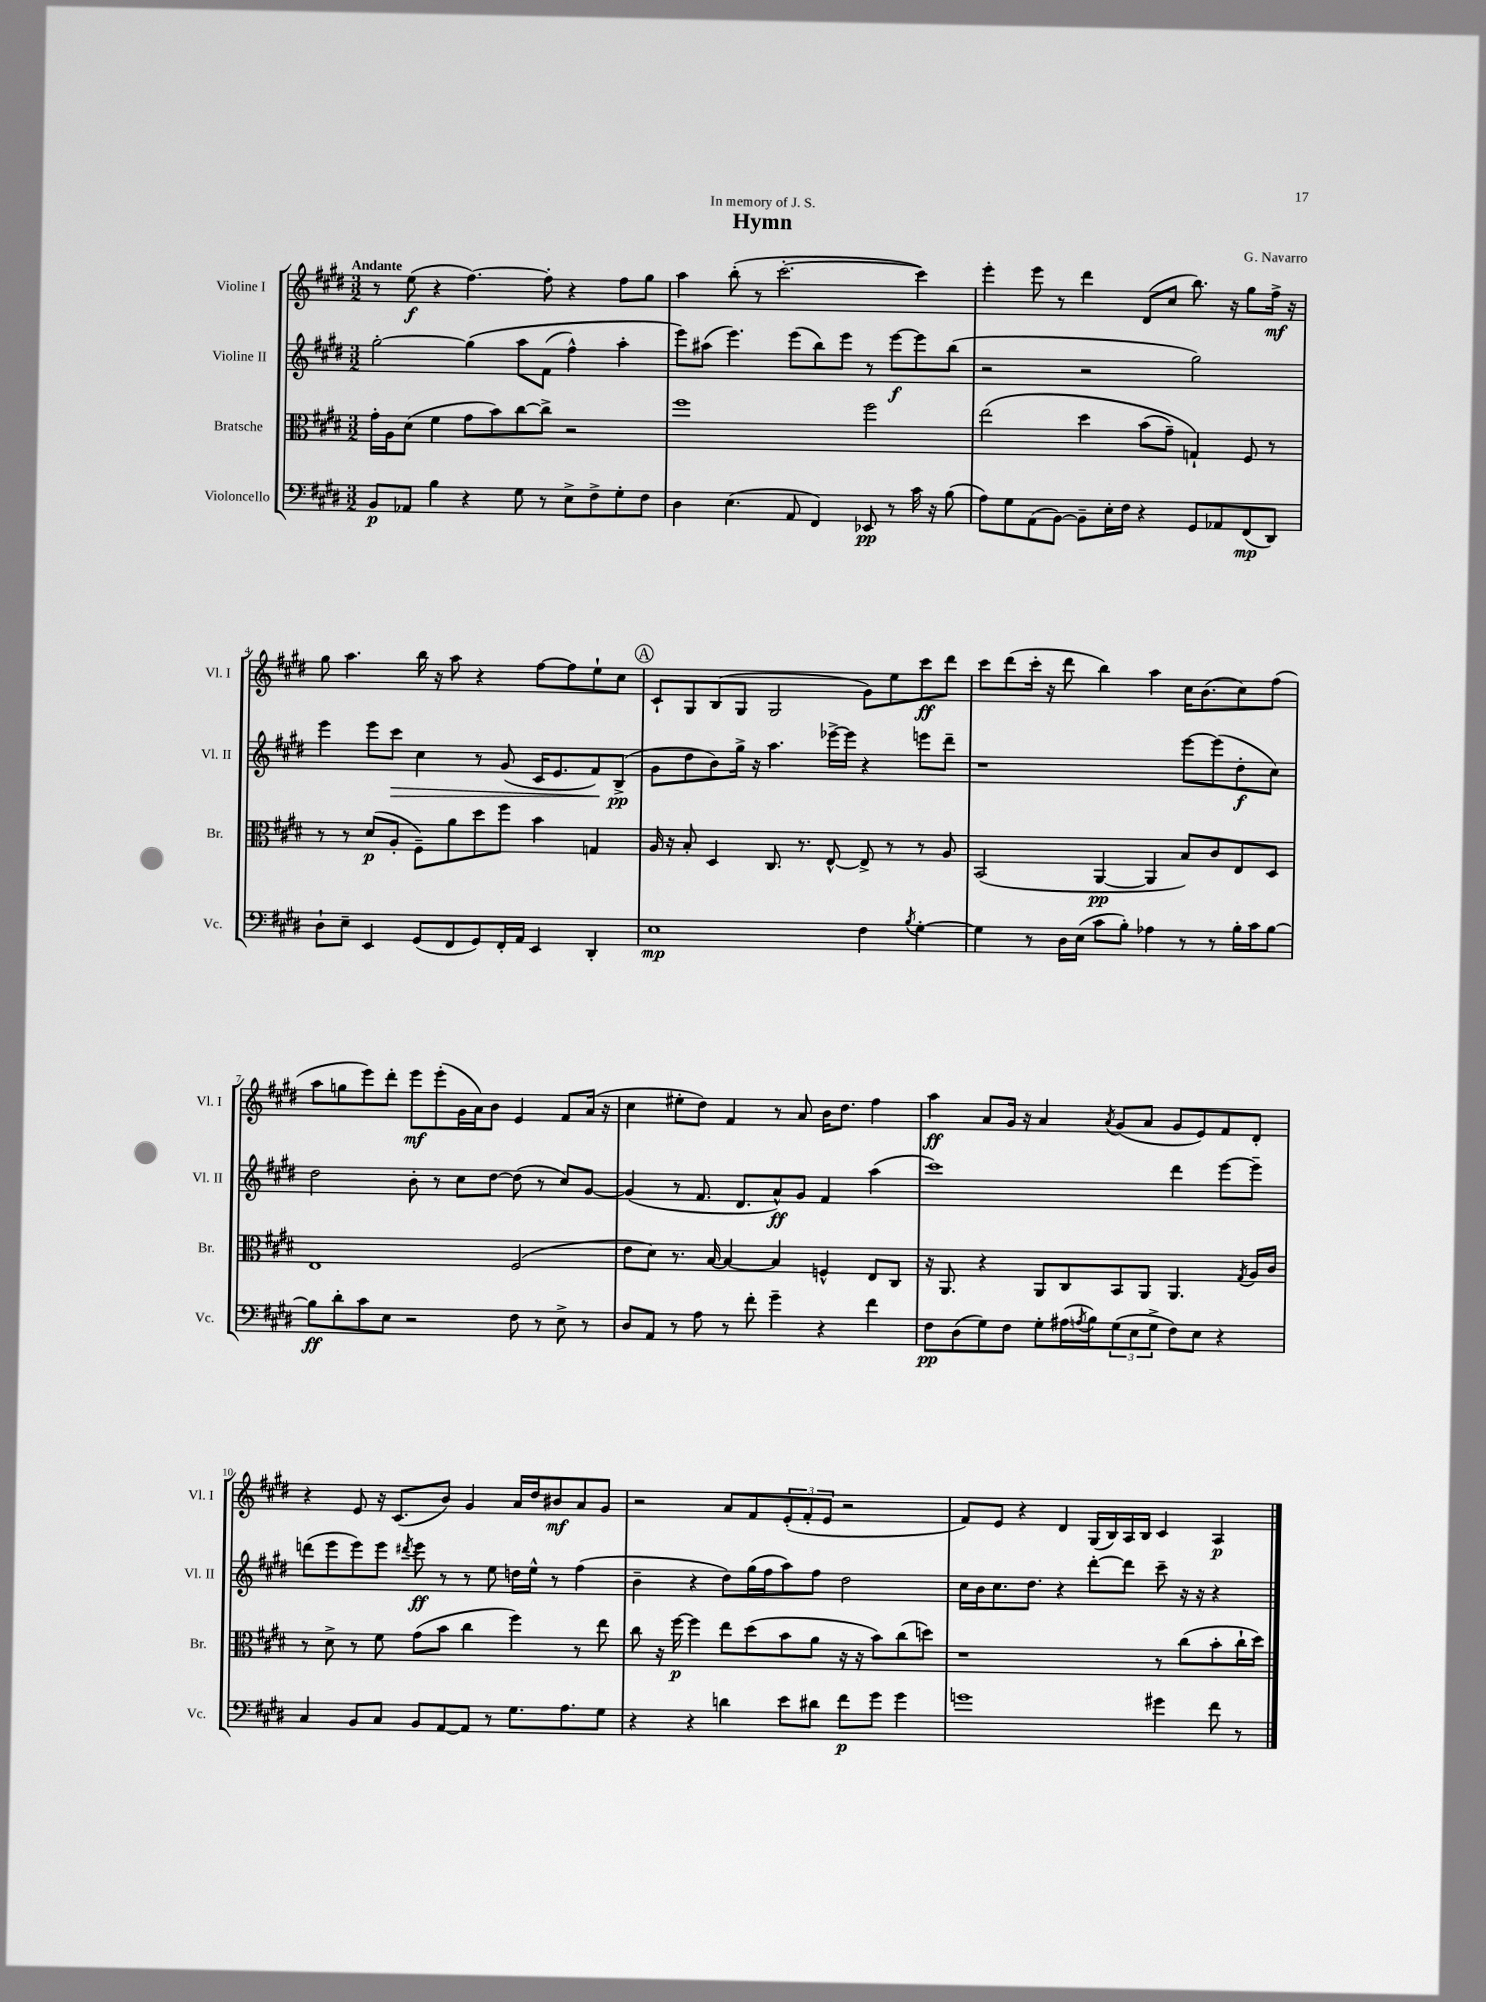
\header { title = "Hymn" composer = "G. Navarro" dedication = "In memory of J. S." }
<<
\new StaffGroup <<
\new Staff = "s0" \with { instrumentName = "Violine I" shortInstrumentName = "Vl. I" } {
    \clef treble \key e \major \numericTimeSignature \time 3/2 \tempo "Andante"
    r8 e''8\f( r4 fis''4.~) fis''8-. r4 fis''8 gis''8 |
    a''4 b''8-.( r8 cis'''2.~-. cis'''4) |
    e'''4-. e'''8 r8 dis'''4 dis'8( cis''8 b''8.) r16 gis''8 fis''16->\mf r16 |
    gis''8 a''4. b''16 r16 a''8 r4 fis''8~ fis''8 e''8-! cis''8 |
    \mark \markup { \circle "A" } cis'8-! gis8 b8( gis8 gis2 gis'8) e''8 cis'''8\ff dis'''8 |
    cis'''8 dis'''8( cis'''16-. r16 dis'''8 b''4) a''4 cis''16 b'8.( cis''8) fis''8( |
    a''8 g''8 e'''8) dis'''8-. e'''8\mf e'''8-.( gis'16 a'16) b'8 e'4 fis'8 a'16( r16 |
    cis''4 eis''8-. dis''8) fis'4 r8 a'8 b'16 dis''8. fis''4 |
    a''4\ff a'8 gis'16 r16 a'4 \acciaccatura { a'8 } gis'8( a'8 gis'8 e'8) fis'8 dis'8-. |
    r4 e'8 r16 cis'8.( b'8) gis'4 a'16 dis''16 bis'8\mf a'8 gis'8 |
    r2 a'8 fis'8 \tuplet 3/2 { e'8-.( fis'8-. e'8 } r2 |
    fis'8) e'8 r4 dis'4 gis16( b16) a16 b16 cis'4 a4\p \bar "|." |
}
\new Staff = "s1" \with { instrumentName = "Violine II" shortInstrumentName = "Vl. II" } {
    \clef treble \key e \major \numericTimeSignature \time 3/2
    gis''2~-. gis''4\( a''8 fis'8( fis''4-^) a''4-. |
    e'''8\) ais''8( e'''4.) e'''8( b''8) e'''8 r8 e'''8~\f e'''8 b''8( |
    r2 r2 gis''2) |
    e'''4 e'''8 cis'''8\> cis''4 r8 gis'8( cis'16 e'8. fis'8\!) b8->\pp( |
    \mark \markup { \circle "A" } gis'8 dis''8 b'8) gis''16-> r16 a''4. ees'''16~-> ees'''16 r4 e'''8 dis'''8-- |
    r1 e'''8~ e'''8( dis''8-.\f cis''8) |
    dis''2 b'8-. r8 cis''8 dis''8~ dis''8( r8 cis''8) gis'8~ |
    gis'4( r8 fis'8. dis'8. a'8-^\ff) gis'8 fis'4 a''4( |
    cis'''1) dis'''4 e'''8~ e'''8-- |
    d'''8( e'''8 e'''8) e'''8 \acciaccatura { dis'''8 } e'''8\ff r8 r8 e''8 d''16 e''16-^ r8 fis''4( |
    b'4-- r4 dis''8) gis''16( fis''16 a''8) fis''8 dis''2 |
    cis''16 b'16 cis''8. dis''8. r4 dis'''8~-. dis'''8 cis'''8-- r16 r16 r4 \bar "|." |
}
\new Staff = "s2" \with { instrumentName = "Bratsche" shortInstrumentName = "Br." } {
    \clef alto \key e \major \numericTimeSignature \time 3/2
    gis'16-. a16 dis'8( fis'4 gis'8 b'8) cis''8~ cis''8-> r2 |
    fis''1 fis''2 |
    e''2\( dis''4 b'8( gis'8--) g4-!\) fis8 r8 |
    r8 r8 dis'8\p( a8-. fis8--) a'8 dis''8 fis''8 b'4 g4 |
    \mark \markup { \circle "A" } a16 r16 b8-. dis4 cis8. r8. e8~-^ e8-> r8 r8 a8 |
    b,2( a,4~\pp a,4 b8) cis'8 e8 dis8 |
    e1 fis2( |
    e'8 dis'8) r8. b16~ b4~ b4 f4-^ e8 cis8 |
    r16 a,8. r4 a,8 cis8 b,8 a,8 a,4. \acciaccatura { gis8 } a16 cis'16 |
    r8 dis'8-> r8 fis'8 gis'8( b'8 cis''4 fis''4) r8 e''8 |
    cis''8 r16 fis''16~\p fis''4 e''8 dis''8( b'8 a'8 r16 r16 b'8) cis''8( d''8) |
    r1 r8 cis''8( b'8-. cis''16-! dis''16) \bar "|." |
}
\new Staff = "s3" \with { instrumentName = "Violoncello" shortInstrumentName = "Vc." } {
    \clef bass \key e \major \numericTimeSignature \time 3/2
    b,8\p aes,8 b4 r4 gis8 r8 e8-> fis8-> gis8-. fis8 |
    dis4 e4.( a,8 fis,4) ees,8\pp r8 cis'16 r16 b8( |
    a8) gis8 a,8( b,8~) b,8-- e16-. fis16 r4 gis,8 aes,8 fis,8\mp( dis,8) |
    dis8-! e8-- e,4 gis,8( fis,8 gis,8) fis,16-. a,16 e,4 dis,4-. |
    \mark \markup { \circle "A" } e1\mp fis4 \acciaccatura { b8 } gis4~-. |
    gis4 r8 dis16 e16( cis'8 b8-.) aes4 r8 r8 b16-. cis'16 b8~ |
    b8\ff dis'8-. cis'8 e8 r2 fis8 r8 e8-> r8 |
    dis8 a,8 r8 a8 r8 fis'8-. gis'4-- r4 fis'4 |
    fis8\pp dis8( gis8) fis8 gis8-. ais16( \acciaccatura { a8 } b16) \tuplet 3/2 { gis8( e8 gis8-> } fis8) e8 r4 |
    cis4 b,8 cis8 b,8 a,8~ a,8 r8 gis8. a8. gis8 |
    r4 r4 d'4 e'8 dis'8 fis'8\p gis'8 gis'4 |
    g'1 gis'4 fis'8 r8 \bar "|." |
}
>>
>>
